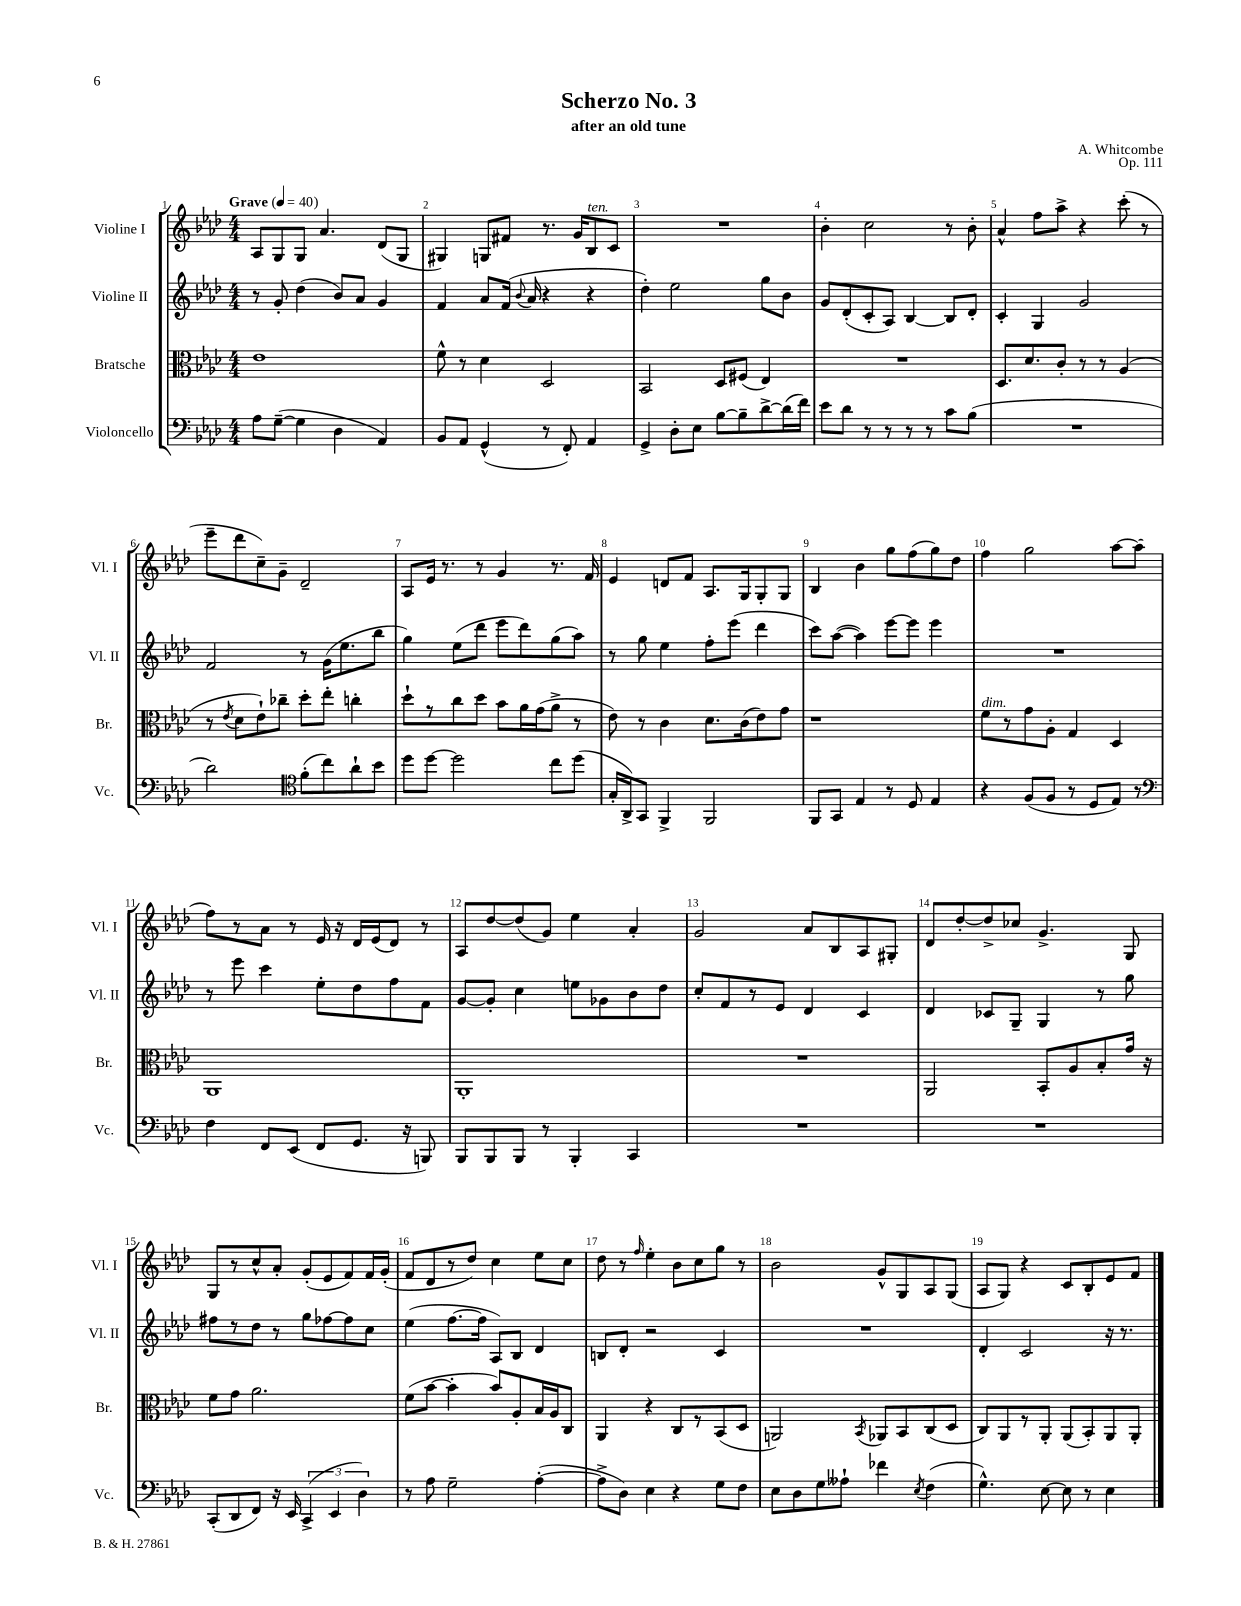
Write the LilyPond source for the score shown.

\header { title = "Scherzo No. 3" composer = "A. Whitcombe" subtitle = "after an old tune" opus = "Op. 111" }
<<
\new StaffGroup <<
\new Staff = "s0" \with { instrumentName = "Violine I" shortInstrumentName = "Vl. I" } {
    \clef treble \key aes \major \numericTimeSignature \time 4/4 \tempo "Grave" 4 = 40
    \autoBeamOff aes8[ g8 g8] aes'4. des'8[( g8] |
    gis4) g8[ fis'8] r8. g'16[ bes8^\markup { \italic "ten." } c'8] |
    R1 |
    bes'4-. c''2 r8 bes'8-. |
    aes'4-^ f''8[ aes''8]-> r4 c'''8-.( r8 |
    ees'''8[-- des'''8 c''8--) g'8]-- des'2-- |
    aes8[ ees'16] r8. r8 g'4 r8. f'16 |
    ees'4 d'8[ f'8] aes8.[ g16 g8-. g8] |
    bes4 bes'4 g''8[ f''8( g''8) des''8] |
    f''4 g''2 aes''8[~ aes''8]( |
    f''8[) r8 aes'8] r8 ees'16 r16 des'16[ ees'16( des'8]) r8 |
    aes8[ des''8~ des''8( g'8]) ees''4 aes'4-. |
    g'2 aes'8[ bes8 aes8 gis8]-. |
    des'8[ des''8~-. des''8-> ces''8] g'4.-> g8 |
    g8[ r8 c''8-^ aes'8]-. g'8[-.( ees'8 f'8) f'16 g'16]-.( |
    f'8[ des'8 r8 des''8]) c''4 ees''8[ c''8] |
    des''8 r8 \grace { f''16 } ees''4-. bes'8[ c''8 g''8] r8 |
    bes'2 g'8[-^ g8 aes8 g8]( |
    aes8[ g8]) r4 c'8[ bes8-. ees'8 f'8] \bar "|." |
}
\new Staff = "s1" \with { instrumentName = "Violine II" shortInstrumentName = "Vl. II" } {
    \clef treble \key aes \major \numericTimeSignature \time 4/4
    \autoBeamOff r8 g'8-. des''4( bes'8[) aes'8] g'4 |
    f'4 aes'8[ f'16]( \appoggiatura { bes'8 } aes'16 r4 r4 |
    des''4-.) ees''2 g''8[ bes'8] |
    g'8[ des'8-.( c'8-. aes8]) bes4~ bes8[ des'8]-. |
    c'4-. g4 g'2 |
    f'2 r8 g'16[( ees''8. bes''8] |
    g''4) ees''8[( des'''8] ees'''8[ des'''8) g''8( aes''8]) |
    r8 g''8 ees''4 f''8[-. ees'''8]( des'''4 |
    c'''8[) aes''8]~( aes''4) ees'''8[~ ees'''8] ees'''4 |
    R1 |
    r8 ees'''8 c'''4 ees''8[-. des''8 f''8 f'8] |
    g'8[~ g'8]-. c''4 e''8[ ges'8 bes'8 des''8] |
    c''8[-. f'8 r8 ees'8] des'4 c'4 |
    des'4 ces'8[ g8]-- g4 r8 g''8 |
    fis''8[ r8 des''8] r8 g''8[ fes''8~ fes''8 c''8] |
    ees''4( f''8.[~ f''16] aes8[) bes8] des'4 |
    b8[ des'8]-. r2 c'4 |
    R1 |
    des'4-. c'2 r16 r8. \bar "|." |
}
\new Staff = "s2" \with { instrumentName = "Bratsche" shortInstrumentName = "Br." } {
    \clef alto \key aes \major \numericTimeSignature \time 4/4
    \autoBeamOff ees'1 |
    f'8-^ r8 des'4 des2 |
    bes,2 des8[ fis8]( ees4) |
    R1 |
    des8.[ des'8. c'8]-. r8 r8 aes4( |
    r8 \acciaccatura { ees'8 } des'8[ ees'8-!) ces''8]-- des''8[-. ees''8]-. c''4-. |
    des''8[-! r8 c''8 des''8] bes'8[ aes'16 g'16( aes'8]-> r8 |
    ees'8) r8 c'4 des'8.[ c'16( ees'8) g'8] |
    r1 |
    f'8[^\markup { \italic "dim." } r8 g'8 aes8]-. g4 des4 |
    aes,1 |
    aes,1-. |
    R1 |
    aes,2 bes,8[-. aes8 bes8-. g'16] r16 |
    f'8[ g'8] aes'2. |
    f'8[( bes'8]~ bes'4-. bes'8[) aes8-. bes16 aes16 c8] |
    aes,4 r4 c8[ r8 bes,8( des8] |
    a,2) \acciaccatura { bes,8 } aes,8[ bes,8 c8( des8] |
    c8[) aes,8 r8 aes,8]-. aes,8[( bes,8-.) aes,8 aes,8]-. \bar "|." |
}
\new Staff = "s3" \with { instrumentName = "Violoncello" shortInstrumentName = "Vc." } {
    \clef bass \key aes \major \numericTimeSignature \time 4/4
    \autoBeamOff aes8[ g8]~--( g4 des4 aes,4) |
    bes,8[ aes,8] g,4-^( r8 f,8-.) aes,4 |
    g,4-> des8[-. ees8] bes8[~ bes8-- des'8~-> des'16( f'16]) |
    ees'8[ des'8] r8 r8 r8 r8 c'8[ bes8]( |
    R1 |
    des'2) \clef tenor f'8[-.( c''8) aes'8-! bes'8] |
    des''8[ des''8]~ des''2 c''8[ des''8]( |
    g16[-. aes,16->) g,8] f,4-> f,2 |
    f,8[ g,8] ees4 r8 des8 ees4 |
    r4 f8[( f8] r8 des8[ ees8]) r8 |
    \clef bass f4 f,8[ ees,8]( f,8[ g,8.] r16 b,,8) |
    bes,,8[ bes,,8 bes,,8] r8 bes,,4-. c,4 |
    R1 |
    R1 |
    c,8[-.( des,8 f,8]) r16 ees,16 \tuplet 3/2 { c,4->( ees,4 des4) } |
    r8 aes8 g2-- aes4~-.( |
    aes8[-> des8]) ees4 r4 g8[ f8] |
    ees8[ des8 g8 aeses8]-! fes'4 \acciaccatura { ees8 } f4( |
    g4.-^) ees8~ ees8 r8 ees4 \bar "|." |
}
>>
>>
\layout { \context { \Score \override BarNumber.break-visibility = ##(#f #t #t) barNumberVisibility = #all-bar-numbers-visible } }
